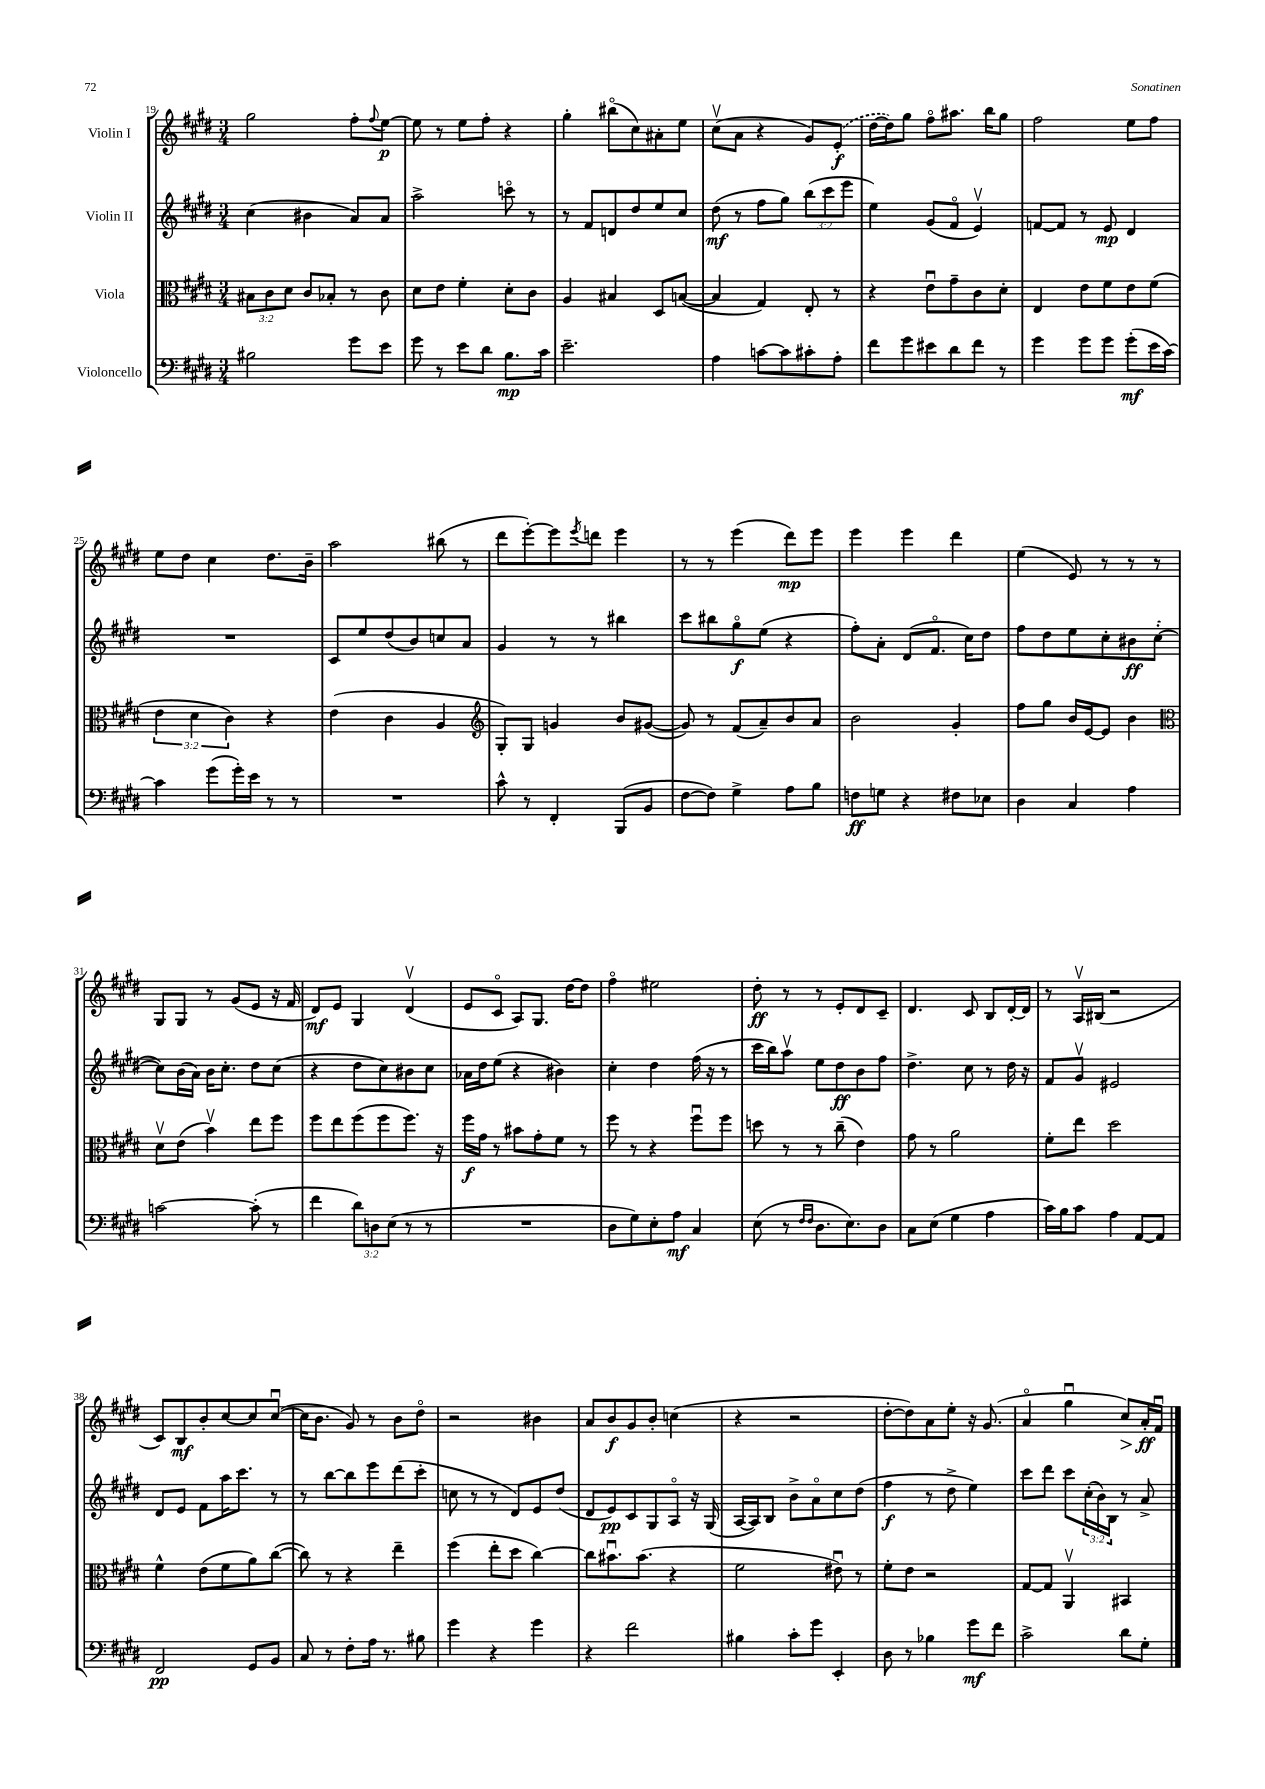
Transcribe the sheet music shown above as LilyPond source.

<<
\new StaffGroup <<
\new Staff = "s0" \with { instrumentName = "Violin I" } {
    \clef treble \key e \major \numericTimeSignature \time 3/4
    gis''2 fis''8-. \appoggiatura { fis''8 } e''8~\p |
    e''8 r8 e''8 fis''8-. r4 |
    gis''4-. bis''8\flageolet( cis''8) ais'8-. e''8 |
    cis''8\upbow( a'8 r4 gis'8) \once \slurDashed e'8-.\f( |
    dis''16~ dis''16) gis''8 fis''8\flageolet ais''8. b''16 gis''8 |
    fis''2 e''8 fis''8 |
    e''8 dis''8 cis''4 dis''8. b'16-- |
    a''2 bis''8( r8 |
    dis'''8 e'''8~-.) e'''8 \acciaccatura { e'''8 } d'''8 e'''4 |
    r8 r8 e'''4( dis'''8\mp) e'''8 |
    e'''4 e'''4 dis'''4 |
    e''4( e'8) r8 r8 r8 |
    gis8 gis8 r8 gis'8( e'8 r16 fis'16 |
    dis'8\mf) e'8 gis4 dis'4\upbow( |
    e'8 cis'8\flageolet a8) gis8. dis''16~ dis''8 |
    fis''4\flageolet eis''2 |
    dis''8-.\ff r8 r8 e'8-. dis'8 cis'8-- |
    dis'4. cis'8 b8 dis'16~-. dis'16 |
    r8 a16\upbow bis16( r2 |
    cis'8) b8\mf b'8-. cis''8~ cis''8 cis''8~\downbow( |
    cis''16 b'8. gis'8) r8 b'8 dis''8\flageolet |
    r2 bis'4 |
    a'8 b'8\f gis'8 b'8-. c''4( |
    r4 r2 |
    dis''8~-. dis''8) a'8 e''8-. r16 gis'8.( |
    a'4\flageolet gis''4\downbow cis''8\>) a'16-.\ff\! fis'16\downbow \bar "|." |
}
\new Staff = "s1" \with { instrumentName = "Violin II" } {
    \clef treble \key e \major \numericTimeSignature \time 3/4 \override Staff.TupletNumber.text = #tuplet-number::calc-fraction-text
    cis''4( bis'4 a'8) a'8 |
    a''2-> c'''8\flageolet r8 |
    r8 fis'8 d'8 dis''8 e''8 cis''8 |
    dis''8\mf( r8 fis''8 gis''8) \tuplet 3/2 { b''8( cis'''8 e'''8 } |
    e''4) gis'8( fis'8\flageolet e'4\upbow) |
    f'8~ f'8 r8 e'8\mp dis'4 |
    R2. |
    cis'8 e''8 dis''8( b'8) c''8 a'8 |
    gis'4 r8 r8 bis''4 |
    cis'''8 bis''8 gis''8\flageolet\f e''8( r4 |
    fis''8-.) a'8-. dis'8( fis'8.\flageolet cis''16) dis''8 |
    fis''8 dis''8 e''8 cis''8-. bis'8\ff cis''8~-.( |
    cis''8) b'16( a'16) b'16 cis''8.-. dis''8 cis''8( |
    r4 dis''8 cis''8) bis'8 cis''8 |
    aes'16 dis''16 e''8( r4 bis'4) |
    cis''4-. dis''4 fis''16( r16 r8 |
    cis'''16 b''16) a''8\upbow e''8 dis''8\ff b'8 fis''8 |
    dis''4.-> cis''8 r8 dis''16 r16 |
    fis'8 gis'8\upbow eis'2 |
    dis'8 e'8 fis'8 a''16 cis'''8. r8 |
    r8 b''8~ b''8 e'''8 dis'''8( cis'''8-. |
    c''8 r8 r8 dis'8) e'8 dis''8( |
    dis'8 e'8\pp) cis'8 gis8 a8\flageolet r16 gis16( |
    a16~ a16) b8 b'8-> a'8\flageolet cis''8 dis''8( |
    fis''4\f r8 dis''8-> e''4) |
    cis'''8 dis'''8 cis'''8 \tuplet 3/2 { cis''16-.( b'16) b16 } r8 a'8-> \bar "|." |
}
\new Staff = "s2" \with { instrumentName = "Viola" } {
    \clef alto \key e \major \numericTimeSignature \time 3/4 \override Staff.TupletNumber.text = #tuplet-number::calc-fraction-text
    \tuplet 3/2 { bis8 cis'8 dis'8 } cis'8 bes8-. r8 cis'8 |
    dis'8 e'8 fis'4-. dis'8-. cis'8 |
    a4 bis4 dis8 b8~( |
    b4 gis4) e8-. r8 |
    r4 e'8\downbow gis'8-- cis'8 dis'8-. |
    e4 e'8 fis'8 e'8 fis'8( |
    \tuplet 3/2 { e'4 dis'4 cis'4) } r4 |
    e'4( cis'4 a4 |
    \clef treble gis8-.) gis8 g'4 b'8 gis'8~( |
    gis'8) r8 fis'8( a'8--) b'8 a'8 |
    b'2 gis'4-. |
    fis''8 gis''8 b'16 e'16~ e'8 b'4 |
    \clef alto dis'8\upbow e'8( b'4\upbow) e''8 fis''8 |
    fis''8 e''8 fis''8( fis''8 fis''8.) r16 |
    fis''16\f gis'16 r8 bis'8 gis'8-. fis'8 r8 |
    fis''8 r8 r4 fis''8\downbow fis''8 |
    d''8 r8 r8 cis''8--( e'4) |
    gis'8 r8 a'2 |
    fis'8-. e''8 dis''2 |
    fis'4-^ e'8( fis'8 a'8) cis''8~( |
    cis''8) r8 r4 e''4-- |
    fis''4( e''8-. dis''8 cis''4~) |
    cis''8 bis'8.\downbow bis'8.( r4 |
    fis'2 eis'8\downbow) r8 |
    fis'8-. e'8 r2 |
    gis8~ gis8 a,4\upbow bis,4 \bar "|." |
}
\new Staff = "s3" \with { instrumentName = "Violoncello" } {
    \clef bass \key e \major \numericTimeSignature \time 3/4 \override Staff.TupletNumber.text = #tuplet-number::calc-fraction-text
    bis2 gis'8 e'8 |
    gis'8 r8 e'8 dis'8 b8.\mp cis'16 |
    e'2.-- |
    a4 c'8~ c'8 cis'8-. a8-. |
    fis'8 gis'8 eis'8 dis'8 fis'8 r8 |
    gis'4 gis'8 gis'8 gis'8-.\mf( e'16 cis'16~) |
    cis'4 gis'8( gis'16-.) e'16 r8 r8 |
    R2. |
    cis'8-^ r8 fis,4-. b,,8( b,8 |
    fis8~ fis8) gis4-> a8 b8 |
    f8\ff g8 r4 fis8 ees8 |
    dis4 cis4 a4 |
    c'2~ c'8-.( r8 |
    fis'4 \tuplet 3/2 { dis'8) d8 e8( } r8 r8 |
    R2. |
    dis8 gis8) e8-. a8\mf cis4 |
    e8( r8 \grace { fis16 fis16 } dis8. e8.) dis8 |
    cis8 e8( gis4 a4 |
    cis'16) b16 cis'8 a4 a,8~ a,8 |
    fis,2\pp gis,8 b,8 |
    cis8 r8 fis8-. a16 r8. bis8 |
    gis'4 r4 gis'4 |
    r4 fis'2 |
    bis4 cis'8-. gis'8 e,4-. |
    dis8 r8 bes4 gis'8\mf fis'8 |
    cis'2-> dis'8 gis8-. \bar "|." |
}
>>
>>
\layout { \context { \Score currentBarNumber = #19 } }
